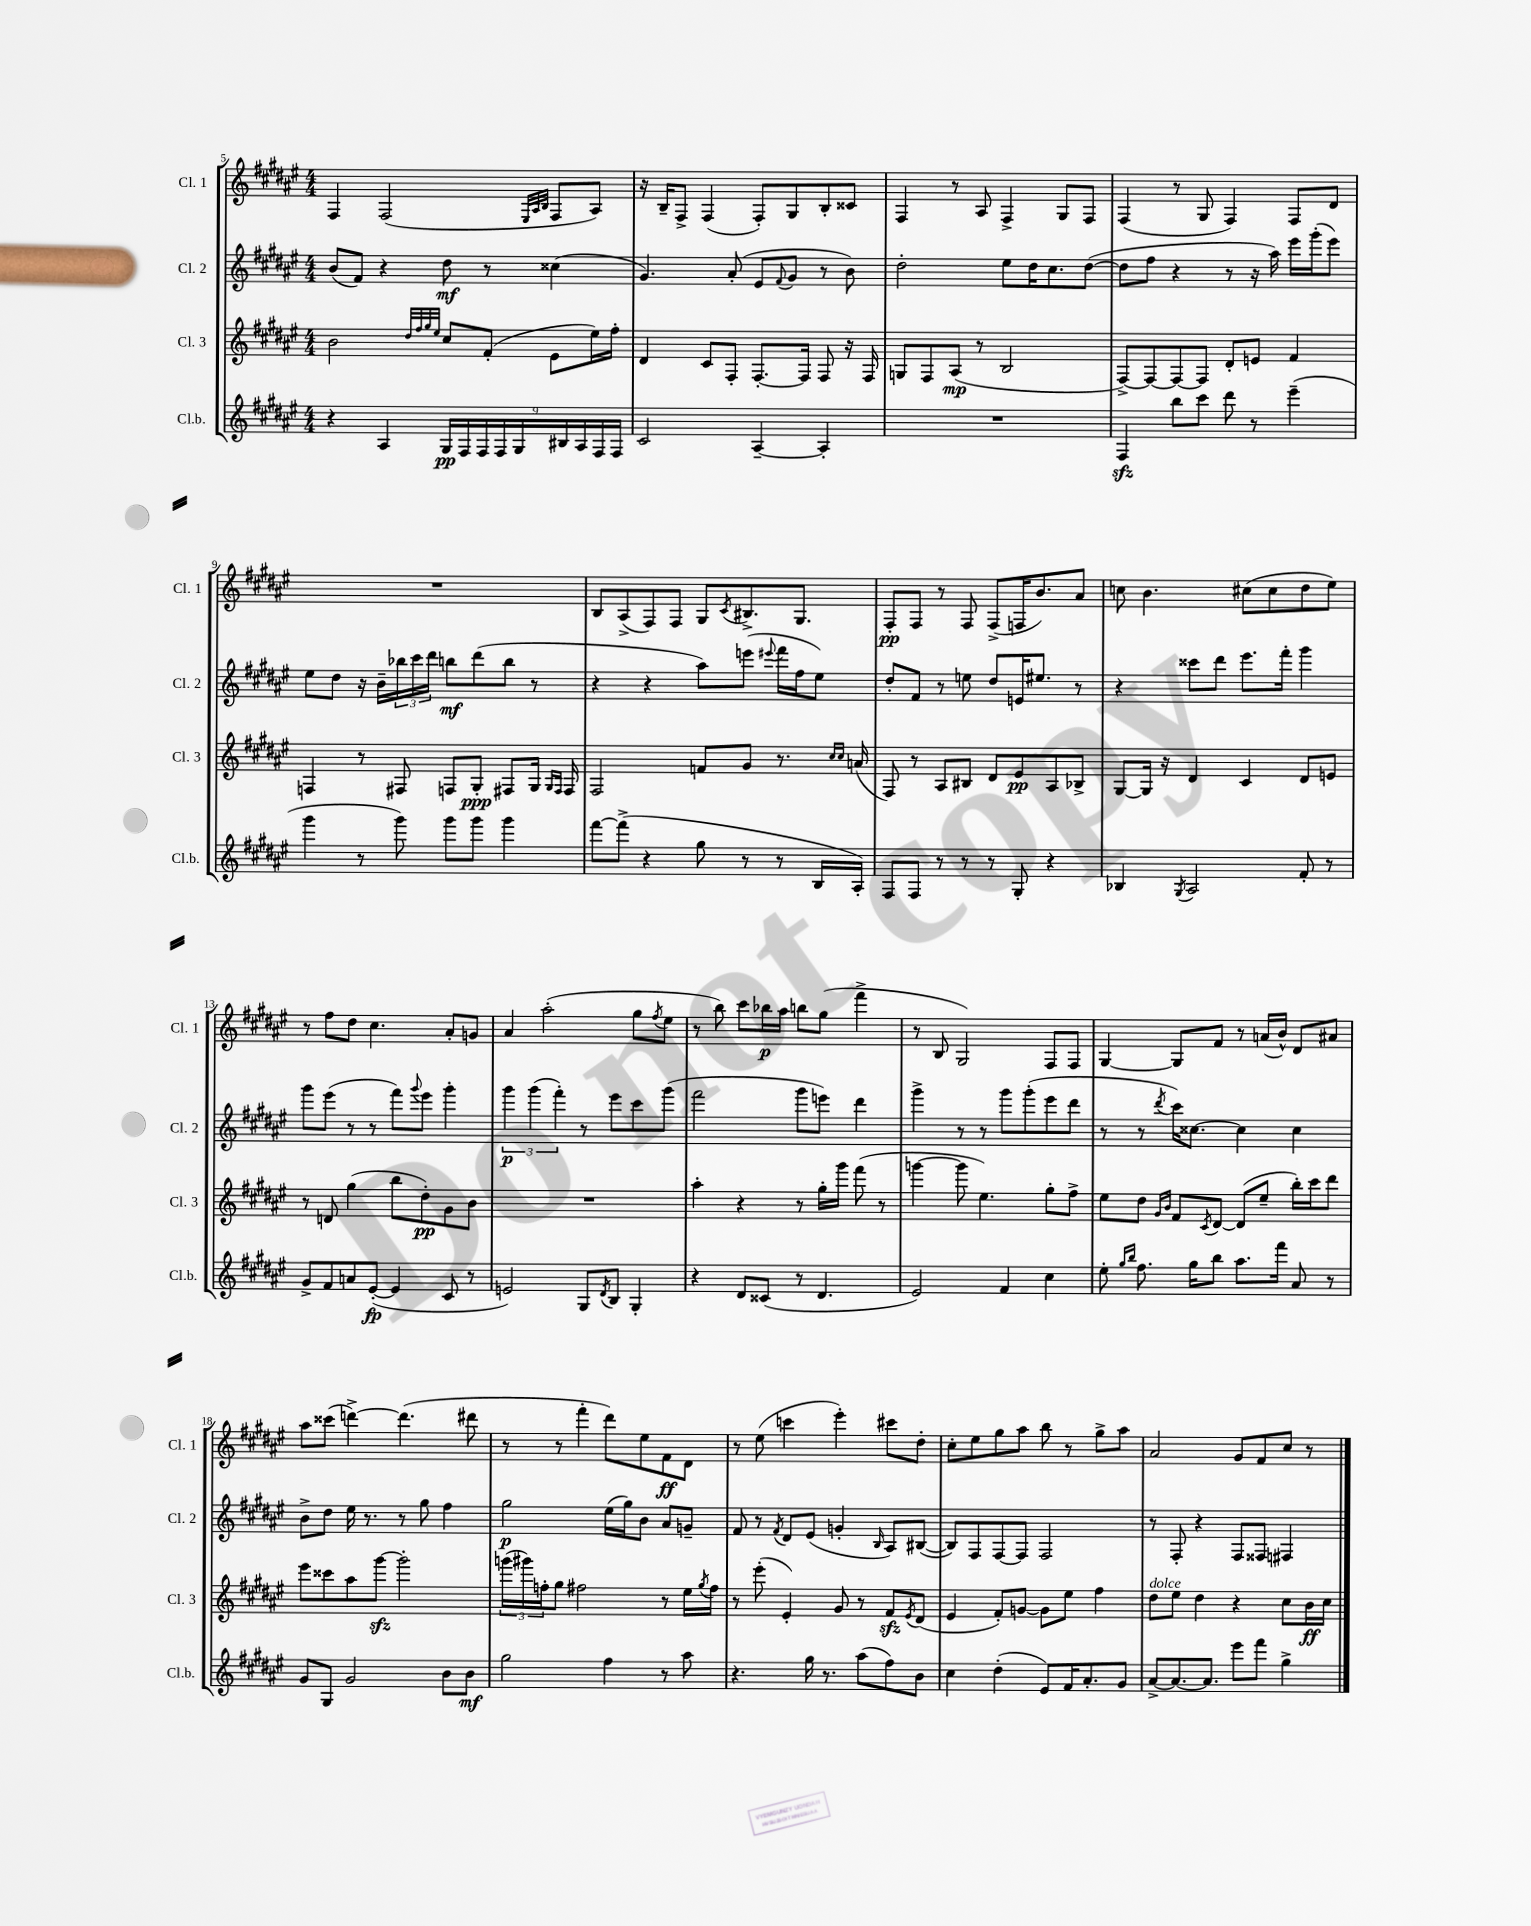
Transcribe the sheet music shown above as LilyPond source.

<<
\new StaffGroup <<
\new Staff = "s0" \with { instrumentName = "Cl. 1" shortInstrumentName = "Cl. 1" } {
    \clef treble \key fis \major \numericTimeSignature \time 4/4
    fis4 fis2( \grace { eis32 ais32 b32 } fis8 ais8) |
    r16 b16-- fis8-> fis4( fis8-.) gis8 b8-. cisis'8 |
    fis4 r8 ais8 fis4-> gis8 fis8 |
    fis4( r8 gis8 fis4) fis8 dis'8 |
    R1 |
    b8 ais8->( fis8) fis8 gis8 \acciaccatura { cis'8 } bis8.-> gis8. |
    fis8-.\pp fis8 r8 fis8 fis8->( f16 b'8.) ais'8 |
    c''8 b'4. cis''8( cis''8 dis''8 eis''8) |
    r8 fis''8 dis''8 cis''4. ais'8-. g'8 |
    ais'4 ais''2-.( gis''8 \acciaccatura { fis''8 } eis''8 |
    r8 b''8) cis'''8 bes''16\p ais''16 b''8 gis''8( fis'''4-> |
    r8 b8 gis2) fis8 fis8 |
    gis4~ gis8 fis'8 r8 a'16( b'16-^) dis'8 ais'8 |
    ais''8 cisis'''8( d'''4~->) d'''4.( dis'''8 |
    r8 r8 fis'''4-. dis'''8) eis''8 fis'8\ff dis'8 |
    r8 eis''8( c'''4 eis'''4-.) cis'''8 dis''8-. |
    cis''8-. eis''8 gis''8 ais''8 b''8 r8 gis''8-> ais''8 |
    ais'2 gis'8 fis'8 cis''8 r8 \bar "|." |
}
\new Staff = "s1" \with { instrumentName = "Cl. 2" shortInstrumentName = "Cl. 2" } {
    \clef treble \key fis \major \numericTimeSignature \time 4/4
    b'8( fis'8) r4 dis''8\mf r8 cisis''4( |
    gis'4.) ais'8-.( eis'8 \appoggiatura { fis'8 } gis'8 r8 b'8) |
    dis''2-. eis''8 dis''16 cis''8. dis''8~( |
    dis''8 fis''8 r4 r8 r16 ais''16) eis'''16 gis'''16-.( eis'''8) |
    eis''8 dis''8 r16 b'16-- \tuplet 3/2 { bes''16 cis'''16 dis'''16 } b''8\mf dis'''8( b''8 r8 |
    r4 r4 ais''8) e'''8( \appoggiatura { eis'''8 } fis'''16 fis''16 eis''8) |
    dis''8-. fis'8 r8 e''8 dis''8 e'16 eis''8. r8 |
    r4 cisis'''8 dis'''8 eis'''8. fis'''16-. gis'''4 |
    gis'''8 eis'''8( r8 r8 fis'''8) \appoggiatura { gis'''8 } eis'''8 gis'''4-. |
    \tuplet 3/2 { gis'''4\p gis'''4( fis'''4-.) } r8 eis'''8 cis'''8 gis'''8( |
    fis'''2 gis'''8 e'''8) dis'''4 |
    gis'''4-> r8 r8 gis'''8 gis'''8-.( eis'''8 dis'''8 |
    r8 r8 \acciaccatura { dis'''8 } cis'''16) cisis''8.~ cisis''4 cisis''4 |
    b'8-> dis''8 eis''16 r8. r8 gis''8 fis''4 |
    gis''2\p eis''16( gis''16) b'8 ais'8 g'8-- |
    fis'8 r8 \acciaccatura { fis'8 } dis'8 eis'8( g'4-. \grace { b16 } ais8) bis8~( |
    bis8) fis8 fis8~ fis8 fis2 |
    r8 fis8-. r4 fis8 fisis8 fis4 \bar "|." |
}
\new Staff = "s2" \with { instrumentName = "Cl. 3" shortInstrumentName = "Cl. 3" } {
    \clef treble \key fis \major \numericTimeSignature \time 4/4
    b'2 \grace { dis''32 fis''32 gis''32 eis''32 } cis''8 fis'8-.( eis'8 eis''16) fis''16-. |
    dis'4 cis'8 fis8-. fis8.~-. fis16 fis8 r16 fis16 |
    g8 fis8 ais8\mp( r8 b2 |
    fis8~->) fis8~ fis8~ fis8 dis'8-. e'8 fis'4 |
    f4 r8 fis8 f8 gis8-.\ppp fis8 gis16 \grace { gis16 fis16 } fis16 |
    fis2 f'8 gis'8 r8. \grace { cis''16 cis''16 } a'16( |
    fis8) r8 ais8 bis8 dis'8 eis'8\pp ais8 bes8-> |
    gis8~ gis16 r16 dis'4 cis'4 dis'8 e'8 |
    r8 d'8 gis''4( b''8 dis''8-.\pp) gis'8 b'8 |
    R1 |
    ais''4-. r4 r8 gis''16-. gis'''16 fis'''8( r8 |
    g'''4~ g'''8 eis''4.) gis''8-. fis''8-> |
    eis''8 dis''8 \grace { gis'16 b'16 } fis'8 \acciaccatura { cis'8 } dis'8~ dis'8( eis''8-- b''16-.) cis'''16 dis'''8 |
    eis'''8 cisis'''8 ais''8 gis'''8~\sfz gis'''2-. |
    \tuplet 3/2 { g'''16( gis'''16) f''16-. } gis''8 fis''2 r8 eis''16 \acciaccatura { gis''8 } fis''16 |
    r8 eis'''8-.( eis'4-.) gis'8 r8 fis'8\sfz \acciaccatura { eis'8 } dis'8( |
    eis'4 fis'8-.) g'8~ g'8 eis''8 fis''4 |
    dis''8^\markup { \italic "dolce" } eis''8 dis''4 r4 cis''8 b'16\ff cis''16 \bar "|." |
}
\new Staff = "s3" \with { instrumentName = "Cl.b." shortInstrumentName = "Cl.b." } {
    \clef treble \key fis \major \numericTimeSignature \time 4/4
    r4 ais4 \tuplet 9/8 { gis16\pp fis16 fis16 fis16 gis16 bis16 ais16 fis16 fis16 } |
    cis'2 ais4~-- ais4-. |
    R1 |
    fis4\sfz b''8 cis'''8 dis'''8 r8 eis'''4--( |
    gis'''4 r8 gis'''8) gis'''8 gis'''8 gis'''4 |
    fis'''8~ fis'''8->( r4 gis''8 r8 r8 b16 ais16-.) |
    fis8 fis8 r8 r8 r8 gis8-. r4 |
    bes4 \acciaccatura { gis8 } ais2 fis'8-. r8 |
    gis'8-> fis'8 a'8 eis'8~-.\fp( eis'4 cis'8 r8 |
    e'2) gis8 \acciaccatura { dis'8 } b8 gis4-. |
    r4 dis'8 cisis'8( r8 dis'4. |
    eis'2) fis'4 cis''4 |
    eis''8-. \grace { gis''16 b''16 } fis''8. gis''16 b''8 ais''8. fis'''16 ais'8 r8 |
    gis'8 gis8 gis'2 b'8 b'8\mf |
    gis''2 fis''4 r8 ais''8 |
    r4. gis''16 r8. ais''8( fis''8) b'8 |
    cis''4 dis''4-.( eis'8) fis'16 ais'8.-. gis'8 |
    ais'8~-> ais'8.~ ais'8. eis'''8 fis'''8 gis''4-> \bar "|." |
}
>>
>>
\layout { \context { \Score currentBarNumber = #5 } }
